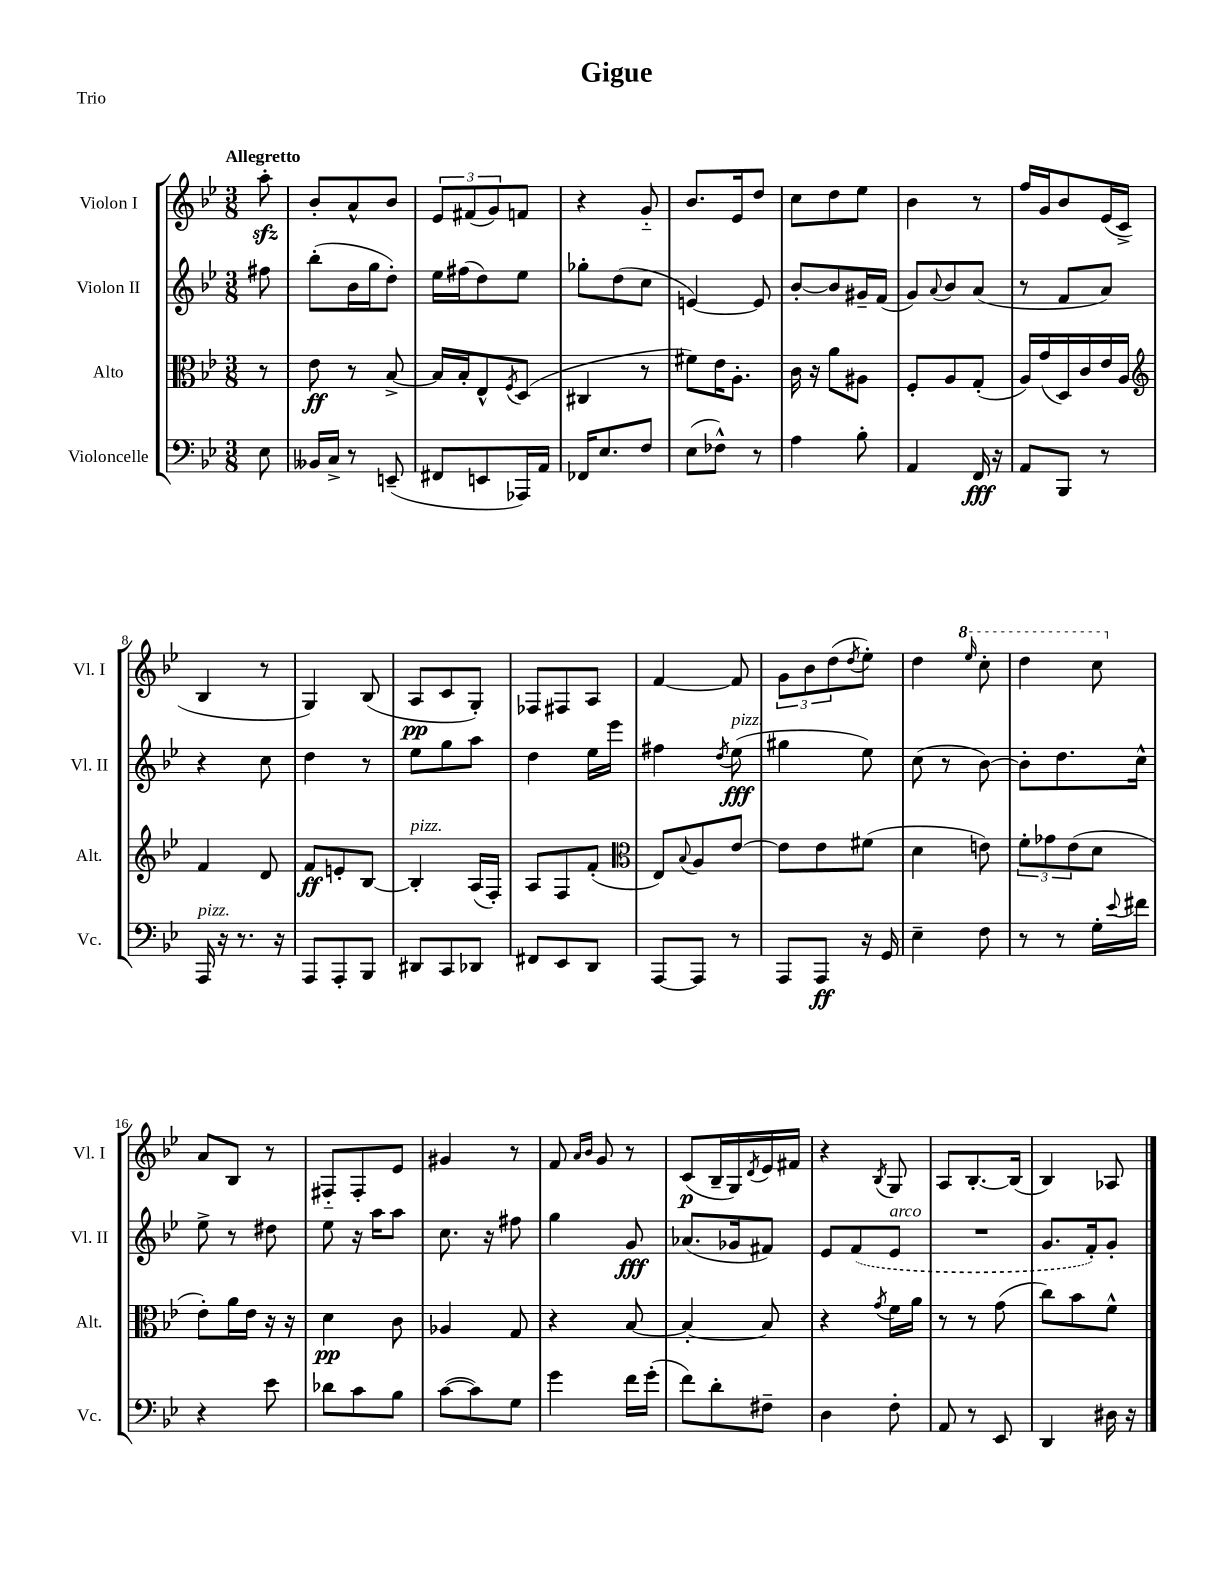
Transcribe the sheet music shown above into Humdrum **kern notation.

**kern	**kern	**kern	**kern
*staff4	*staff3	*staff2	*staff1
*clefF4	*clefC3	*clefG2	*clefG2
*k[b-e-]	*k[b-e-]	*k[b-e-]	*k[b-e-]
*M3/8	*M3/8	*M3/8	*M3/8
8E-	8r	8ff#	8aa'
=	=	=	=
16BB--	8e-	(8bb-'	8b-'
16C^	.	.	.
8r	8r	16b-	8a^^
.	.	16gg	.
(8EE~	[8B-^	8dd')	8b-
=	=	=	=
8FF#	16B-]	16ee-	12e-
.	16B-'	(16ff#	.
.	.	.	(12f#
8EE	8E-^^	8dd)	.
.	.	.	12g)
.	8qF	.	.
16AAA-)	(8D	8ee-	8f
16AA	.	.	.
=	=	=	=
16FF-	4C#	8gg-'	4r
8.E-	.	.	.
.	.	(8dd	.
8F	8r	8cc	8g'~
=	=	=	=
(8E-	8f#)	[4e)	8.b-
8F-^^)	16e-	.	.
.	8.A'	.	16e-
8r	.	8e]	8dd
=	=	=	=
4A	16c	[8b-'	8cc
.	16r	.	.
.	8a	8b-]	8dd
8B-'	8A#	16g#~	8ee-
.	.	(16f	.
=	=	=	=
4AA	8F'	8g)	4b-
.	.	8qqa	.
.	8A	8b-	.
16FF	(8G'	(8a	8r
16r	.	.	.
=	=	=	=
8AA	16A)	8r	16ff
.	(16g	.	16g
8BBB-	16D)	8f	8b-
.	16c	.	.
8r	16e-	8a)	(16e-
.	16A	.	16c^
=	=	=	=
*	*clefG2	*	*
16AAA	4f	4r	4B-
16r	.	.	.
8.r	.	.	.
.	8d	8cc	8r
16r	.	.	.
=	=	=	=
8AAA	8f	4dd	4G)
8AAA'	8e'	.	.
8BBB-	[8B-	8r	(8B-
=	=	=	=
8DD#	4B-']	8ee-	8A
8CC	.	8gg	8c
8DD-	(16A	8aa	8G')
.	16F')	.	.
=	=	=	=
8FF#	8A	4dd	8F-
8EE-	8F	.	8F#
8DD	(8f'	16ee-	8A
.	.	16eee-	.
=	=	=	=
*	*clefC3	*	*
[8AAA	8E-)	4ff#	[4f
.	8qqB-	.	.
8AAA]	8A	.	.
.	.	8qdd	.
8r	[8e-	(8ee-	8f]
=	=	=	=
8AAA	8e-]	4gg#	12g
.	.	.	12b-
8AAA	8e-	.	.
.	.	.	(12dd
.	.	.	8qdd
16r	(8f#	8ee-)	8ee-')
16GG	.	.	.
=	=	=	=
4E-~	4d	(8cc	4dd
.	.	8r	.
.	.	.	16qqeee-
8F	8e)	[8b-)	8ccc'
=	=	=	=
8r	12f'	8b-']	4ddd
.	12g-	.	.
8r	.	8.dd	.
.	(12e-	.	.
16G'	8d	.	8ccc
8qqe-	.	.	.
16f#	.	16cc^^	.
=	=	=	=
4r	8e-')	8ee-^	8a
.	16a	8r	8B-
.	16e-	.	.
8e-	16r	8dd#	8r
.	16r	.	.
=	=	=	=
8d-	4d	8ee-	8F#'~
8c	.	16r	8F#'
.	.	16aa	.
8B-	8c	8aa	8e-
=	=	=	=
([8c	4A-	8.cc	4g#
8c])	.	.	.
.	.	16r	.
8G	8G	8ff#	8r
=	=	=	=
4g	4r	4gg	8f
.	.	.	16qqa
.	.	.	16qqb-
.	.	.	8g
16f	[8B-	8g	8r
(16g'	.	.	.
=	=	=	=
8f)	4B-'_	(8.a-	(8c
8d'	.	.	16B-~
.	.	16g-	16G)
.	.	.	8qd
8F#~	8B-]	8f#)	16e-
.	.	.	16f#
=	=	=	=
4D	4r	8e-	4r
.	.	(8f	.
.	8qg	.	8qB-
8F'	16f	8e-	8G
.	16a	.	.
=	=	=	=
8AA	8r	4.r	8A
8r	8r	.	[8.B-'
8EE-	(8g	.	.
.	.	.	(16B-]
=	=	=	=
4DD	8cc)	8.g	4B-)
.	8b-	.	.
.	.	16f')	.
16D#	8f^^	8g'	8A-
16r	.	.	.
==	==	==	==
*-	*-	*-	*-
